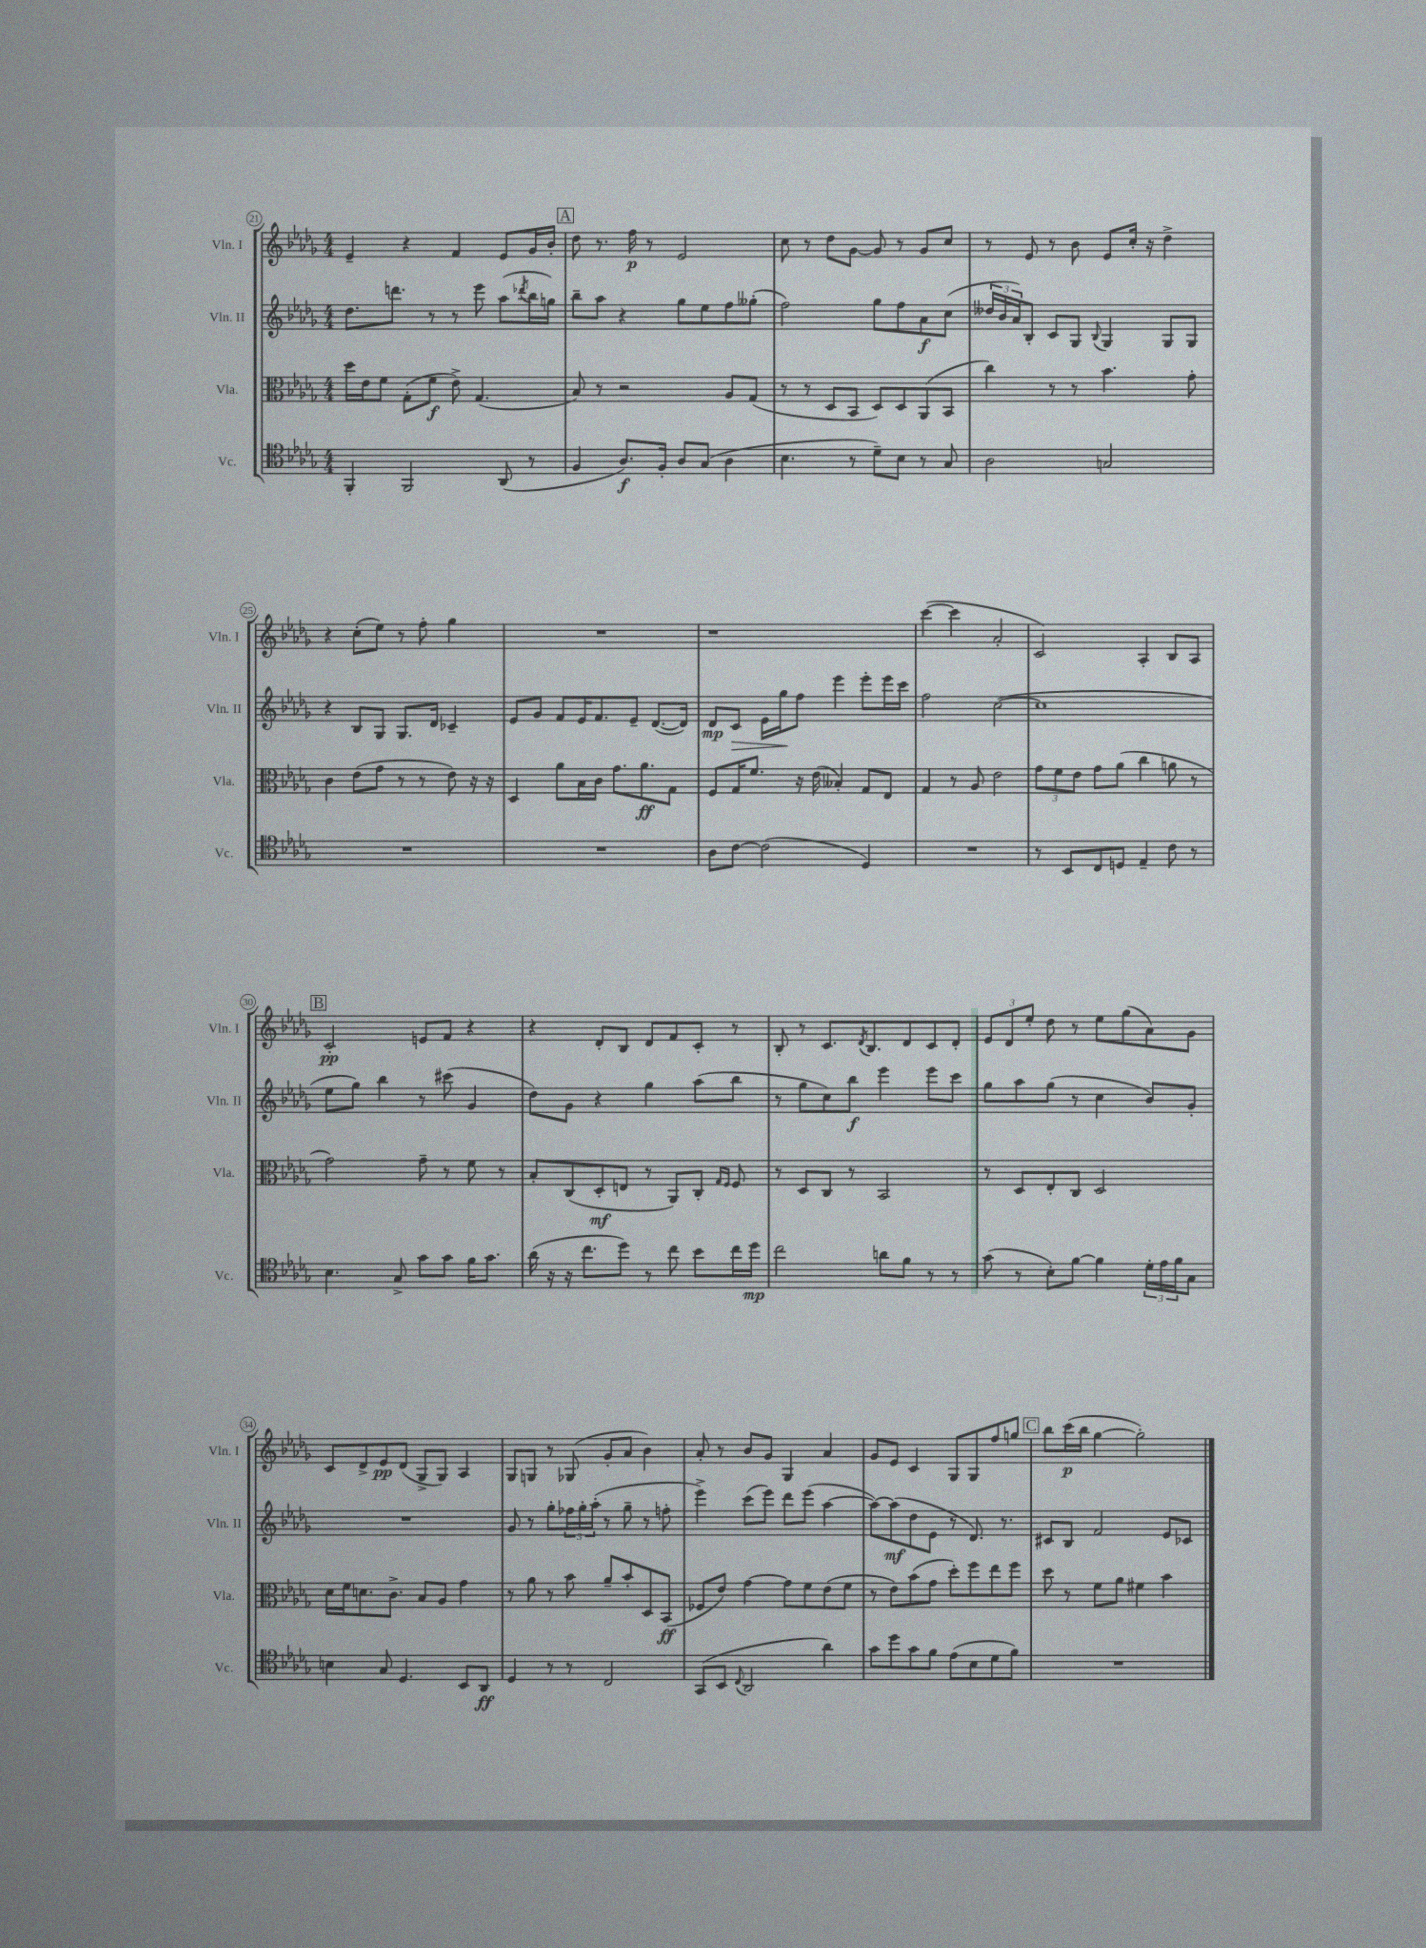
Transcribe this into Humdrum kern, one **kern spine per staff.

**kern	**dynam	**kern	**dynam	**kern	**dynam	**kern	**dynam
*part4	*part4	*part3	*part3	*part2	*part2	*part1	*part1
*staff4	*staff4	*staff3	*staff3	*staff2	*staff2	*staff1	*staff1
*I"Vc.	*	*I"Vla.	*	*I"Vln. II	*	*I"Vln. I	*
*I'Vc.	*	*I'Vla.	*	*I'Vln. II	*	*I'Vln. I	*
*clefC4	*	*clefC3	*	*clefG2	*	*clefG2	*
*k[b-e-a-d-g-]	*	*k[b-e-a-d-g-]	*	*k[b-e-a-d-g-]	*	*k[b-e-a-d-g-]	*
*M4/4	*	*M4/4	*	*M4/4	*	*M4/4	*
=21	=21	=21	=21	=21	=21	=21	=21
4FF'/	.	16dd-\LL	.	8.dd-\L	.	4e-~/	.
.	.	16e-\J	.	.	.	.	.
.	.	8f\J	.	.	.	.	.
.	.	.	.	8.dddn\J	.	.	.
2FF/	.	(8G-'\L	.	.	.	4r	.
.	.	8f\J	f	8r	.	.	.
.	.	8e-^\)	.	8r	.	4f/	.
.	.	(4.G-/	.	8eee-\	.	.	.
(8AA-/	.	.	.	(8aa-\L	.	8e-/L	.
.	.	.	.	8qddd-X/	.	.	.
8r	.	.	.	16bb-\L	.	16g-/L	.
.	.	.	.	16ggn\JJ)	.	16b-'/JJ	.
!!LO:REH:place=s1:t=A
=22	=22	=22	=22	=22	=22	=22	=22
4F/	.	8B-/)	.	8bb-~\L	.	8dd-\	.
.	.	8r	.	8aa-\J	.	8.r	.
8.A-/L)	f	2r	.	4r	.	.	.
.	.	.	.	.	.	16ff\	p
.	.	.	.	.	.	8r	.
16F'/Jk	.	.	.	.	.	.	.
8A-/L	.	.	.	8gg-\L	.	2e-/	.
(8G-/J	.	.	.	8ee-\	.	.	.
4A-\	.	8A-/L	.	8ff\	.	.	.
.	.	(8G-/J	.	(8gg--X'\J	.	.	.
=23	=23	=23	=23	=23	=23	=23	=23
4.B-\	.	8r	.	2ff\)	.	8cc\	.
.	.	8r	.	.	.	8r	.
.	.	8D-/L	.	.	.	8dd-\L	.
8r	.	8BB-/J	.	.	.	[8g-\J	.
8d-~\L)	.	8D-/L)	.	8gg-\L	.	8g-/]	.
8B-\J	.	8D-/	.	8ff\	.	8r	.
8r	.	(8AA-/	.	8a-\	f	8g-/L	.
8G-/	.	8BB-/J	.	(8cc\J	.	8cc/J	.
=24	=24	=24	=24	=24	=24	=24	=24
2A-\	.	4cc\)	.	24dd--X/LL	.	8r	.
.	.	.	.	24b-/	.	.	.
.	.	.	.	24a-/J)	.	.	.
.	.	.	.	8B-'/J	.	8e-/	.
.	.	8r	.	8c/L	.	8r	.
.	.	8r	.	8G-/J	.	8b-\	.
.	.	.	.	8qqB-/	.	.	.
2Gn/	.	4.b-\	.	4G-/	.	8e-/L	.
.	.	.	.	.	.	16cc'/Jk	.
.	.	.	.	.	.	16r	.
.	.	.	.	8G-/L	.	4dd-^\	.
.	.	8g-'\	.	8G-/J	.	.	.
!!LO:LB:g=z
=25	=25	=25	=25	=25	=25	=25	=25
1r	.	4c\	.	4r	.	4r	.
.	.	(8e-\L	.	8B-/L	.	(8cc'\L	.
.	.	8g-\J	.	8G-/J	.	8ee-\J)	.
.	.	8r	.	8.G-/L	.	8r	.
.	.	8r	.	.	.	8ff'\	.
.	.	.	.	16d-/Jk	.	.	.
.	.	8e-\)	.	4c-X~/	.	4gg-\	.
.	.	16r	.	.	.	.	.
.	.	16r	.	.	.	.	.
=26	=26	=26	=26	=26	=26	=26	=26
1r	.	4D-/	.	8e-/L	.	1r	.
.	.	.	.	8g-/J	.	.	.
.	.	8a-\L	.	8f/L	.	.	.
.	.	16B-\L	.	16e-/K	.	.	.
.	.	16c\JJ	.	8.f/	.	.	.
.	.	8.g-\L	.	.	.	.	.
.	.	.	.	8e-~/J	.	.	.
.	.	8.a-\	ff	.	.	.	.
.	.	.	.	([8.d-/L	.	.	.
.	.	8G-\J	.	.	.	.	.
.	.	.	.	16d-/Jk])	.	.	.
=27	=27	=27	=27	=27	=27	=27	=27
8A-\L	.	8F/L	.	8d-/L	mp	1r	.
!	!	!	!	!	!LO:HP:b	!	!
[8c\J	.	16G-/K	.	8c/J	>	.	.
.	.	8.f/J	.	.	.	.	.
(2c\]	.	.	.	16e-\LL	.	.	.
.	.	.	.	16gg-\J	.	.	.
.	.	16r	.	8ff\J	]	.	.
.	.	(16e-\	.	.	.	.	.
.	.	4B--X'/)	.	4eee-\	.	.	.
4D-/)	.	8G-/L	.	8eee-'\L	.	.	.
.	.	8E-/J	.	16eee-\L	.	.	.
.	.	.	.	16ccc\JJ	.	.	.
=28	=28	=28	=28	=28	=28	=28	=28
1r	.	4G-/	.	2ff\	.	([4ccc\	.
.	.	8r	.	.	.	4ccc\]	.
.	.	8A-/	.	.	.	.	.
.	.	2e-\	.	([2cc\	.	2a-'/	.
=29	=29	=29	=29	=29	=29	=29	=29
8r	.	12g-\L	.	1cc]	.	2c/)	.
.	.	12f\	.	.	.	.	.
8BB-/L	.	.	.	.	.	.	.
.	.	12e-\J	.	.	.	.	.
8C/	.	8g-\L	.	.	.	.	.
8Dn/J	.	(8a-\J	.	.	.	.	.
4E-~/	.	4cc\	.	.	.	4A-'/	.
8c\	.	8an\	.	.	.	8B-/L	.
8r	.	8r	.	.	.	8A-/J	.
!!LO:LB:g=z
!!LO:REH:place=s1:t=B
=30	=30	=30	=30	=30	=30	=30	=30
4.B-\	.	2g-\)	.	8ee-\L	.	2c'/	pp
.	.	.	.	8gg-\J)	.	.	.
.	.	.	.	4bb-\	.	.	.
8G-^/	.	.	.	.	.	.	.
8g-\L	.	8g-~\	.	8r	.	8en/L	.
8g-\J	.	8r	.	(8ccc#X\	.	8f/J	.
16f\KL	.	8f\	.	4g-/	.	4r	.
8.g-\J	.	.	.	.	.	.	.
.	.	8r	.	.	.	.	.
=31	=31	=31	=31	=31	=31	=31	=31
(16a-\	.	8B-'/L	.	8dd-\L)	.	4r	.
16r	.	.	.	.	.	.	.
16r	.	(8C/	.	8g-\J	.	.	.
8.cc\L	.	.	.	.	.	.	.
.	.	8D-'/	mf	4r	.	8d-'/L	.
8dd-\J)	.	8En/J	.	.	.	8B-/J	.
8r	.	8r	.	4gg-\	.	8d-/L	.
8cc\	.	8AA-/L)	.	.	.	8f/	.
8b-\L	.	8C'/J	.	(8aa-\L	.	8c'/J	.
.	.	16qqG-/LL	.	.	.	.	.
.	.	16qqF/JJ	.	.	.	.	.
16cc\L	.	8F/	.	8bb-\J	.	8r	.
16dd-\JJ	mp	.	.	.	.	.	.
=32	=32	=32	=32	=32	=32	=32	=32
2cc\	.	8r	.	8r	.	8B-'/	.
.	.	8D-/L	.	8gg-\L	.	8r	.
.	.	8C/J	.	8cc\)	.	8.c/L	.
.	.	8r	.	8bb-\J	f	.	.
.	.	.	.	.	.	8qd-/	.
.	.	.	.	.	.	8.B-/	.
8an\L	.	2BB-/	.	4eee-\	.	.	.
8f\J	.	.	.	.	.	8d-/	.
8r	.	.	.	8eee-\L	.	8c/	.
8r	.	.	.	8ccc\J	.	8d-'/J	.
=33	=33	=33	=33	=33	=33	=33	=33
(8g-\	.	8r	.	8gg-\L	.	12e-/L	.
.	.	.	.	.	.	12d-/	.
8r	.	8D-/L	.	8aa-\	.	.	.
.	.	.	.	.	.	12ee-'/J	.
8B-'\L)	.	8E-'/	.	(8gg-\J	.	8dd-\	.
[8f\J	.	8C/J	.	8r	.	8r	.
4f\]	.	2D-/	.	4cc\	.	8ee-\L	.
.	.	.	.	.	.	(8gg-\	.
24d-'\LL	.	.	.	8b-/L)	.	8a-\)	.
24e-\	.	.	.	.	.	.	.
24f\J	.	.	.	.	.	.	.
8G-\J	.	.	.	8g-'/J	.	8g-\J	.
!!LO:LB:g=z
=34	=34	=34	=34	=34	=34	=34	=34
4Bn\	.	16d-\LL	.	1r	.	8c/L	.
.	.	16f\J	.	.	.	.	.
.	.	8.dn\	.	.	.	8d-^/	.
8G-/	.	.	.	.	.	8e-/	pp
.	.	8.c^\J	.	.	.	.	.
4.D-/	.	.	.	.	.	(8d-/J	.
.	.	8B-/L	.	.	.	8G-^/L	.
.	.	8A-/J	.	.	.	8G-/J)	.
8BB-/L	.	4g-\	.	.	.	4A-/	.
8AA-/J	ff	.	.	.	.	.	.
=35	=35	=35	=35	=35	=35	=35	=35
4D-/	.	8r	.	8g-/	.	8G-/L	.
.	.	8a-\	.	8r	.	8Gn/J	.
8r	.	8r	.	8gg-'\L	.	8r	.
8r	.	8b-\	.	24ff-X\L	.	(8G-X/	.
.	.	.	.	24gg-'\	.	.	.
.	.	.	.	(24aa-'\JJ	.	.	.
2C/	.	8a-~/L	.	8r	.	8g-'/L	.
.	.	8b-'/	.	8gg-~\	.	8a-/J	.
.	.	8D-/	.	8r	.	4b-\)	.
.	.	(8BB-/J	ff	8ffn'\	.	.	.
=36	=36	=36	=36	=36	=36	=36	=36
(8GG-/L	.	8F-X/L	.	4eee-^\)	.	8a-'/	.
8BB-/J	.	8e-/J)	.	.	.	8r	.
8qqC/	.	.	.	.	.	.	.
2AA-/	.	[4g-\	.	(8ccc\L	.	8b-/L	.
.	.	.	.	8eee-\J)	.	8g-/J	.
.	.	8g-\L]	.	8ddd-\L	.	4G-/	.
.	.	8f\	.	(8eee-\J	.	.	.
4a-\)	.	(8e-\	.	[4aa-\	.	4a-/	.
.	.	8f\J	.	.	.	.	.
=37	=37	=37	=37	=37	=37	=37	=37
8g-\L	.	8r	.	8aa-\L_)	.	8g-/L	.
8dd-\	.	8e-\L)	.	(8aa-\]	mf	8e-/J	.
8g-\	.	(8b-\	.	8dd-\	.	4c/	.
8f\J	.	8g-\J	.	8e-\J	.	.	.
(8e-\L	.	8dd-'\L)	.	8r	.	8G-/L	.
8B-\	.	8ff\	.	8.d-/)	.	8G-/	.
8d-\	.	8ee-\	.	.	.	8ff/	.
.	.	.	.	8.r	.	.	.
8f\J)	.	8ff\J	.	.	.	8ggn/J	.
!!LO:REH:place=s1:t=C
=38	=38	=38	=38	=38	=38	=38	=38
1r	.	8dd-\	.	8c#X/L	.	8bb-\L	.
.	.	8r	.	8B-/J	.	(16ccc\L	p
.	.	.	.	.	.	16bb-\JJ	.
.	.	8f\L	.	2f/	.	[4gg-\	.
.	.	8a-\J	.	.	.	.	.
.	.	4f#X\	.	.	.	2gg-'\])	.
.	.	4b-\	.	8e-/L	.	.	.
.	.	.	.	8c-X/J	.	.	.
==	==	==	==	==	==	==	==
*-	*-	*-	*-	*-	*-	*-	*-
